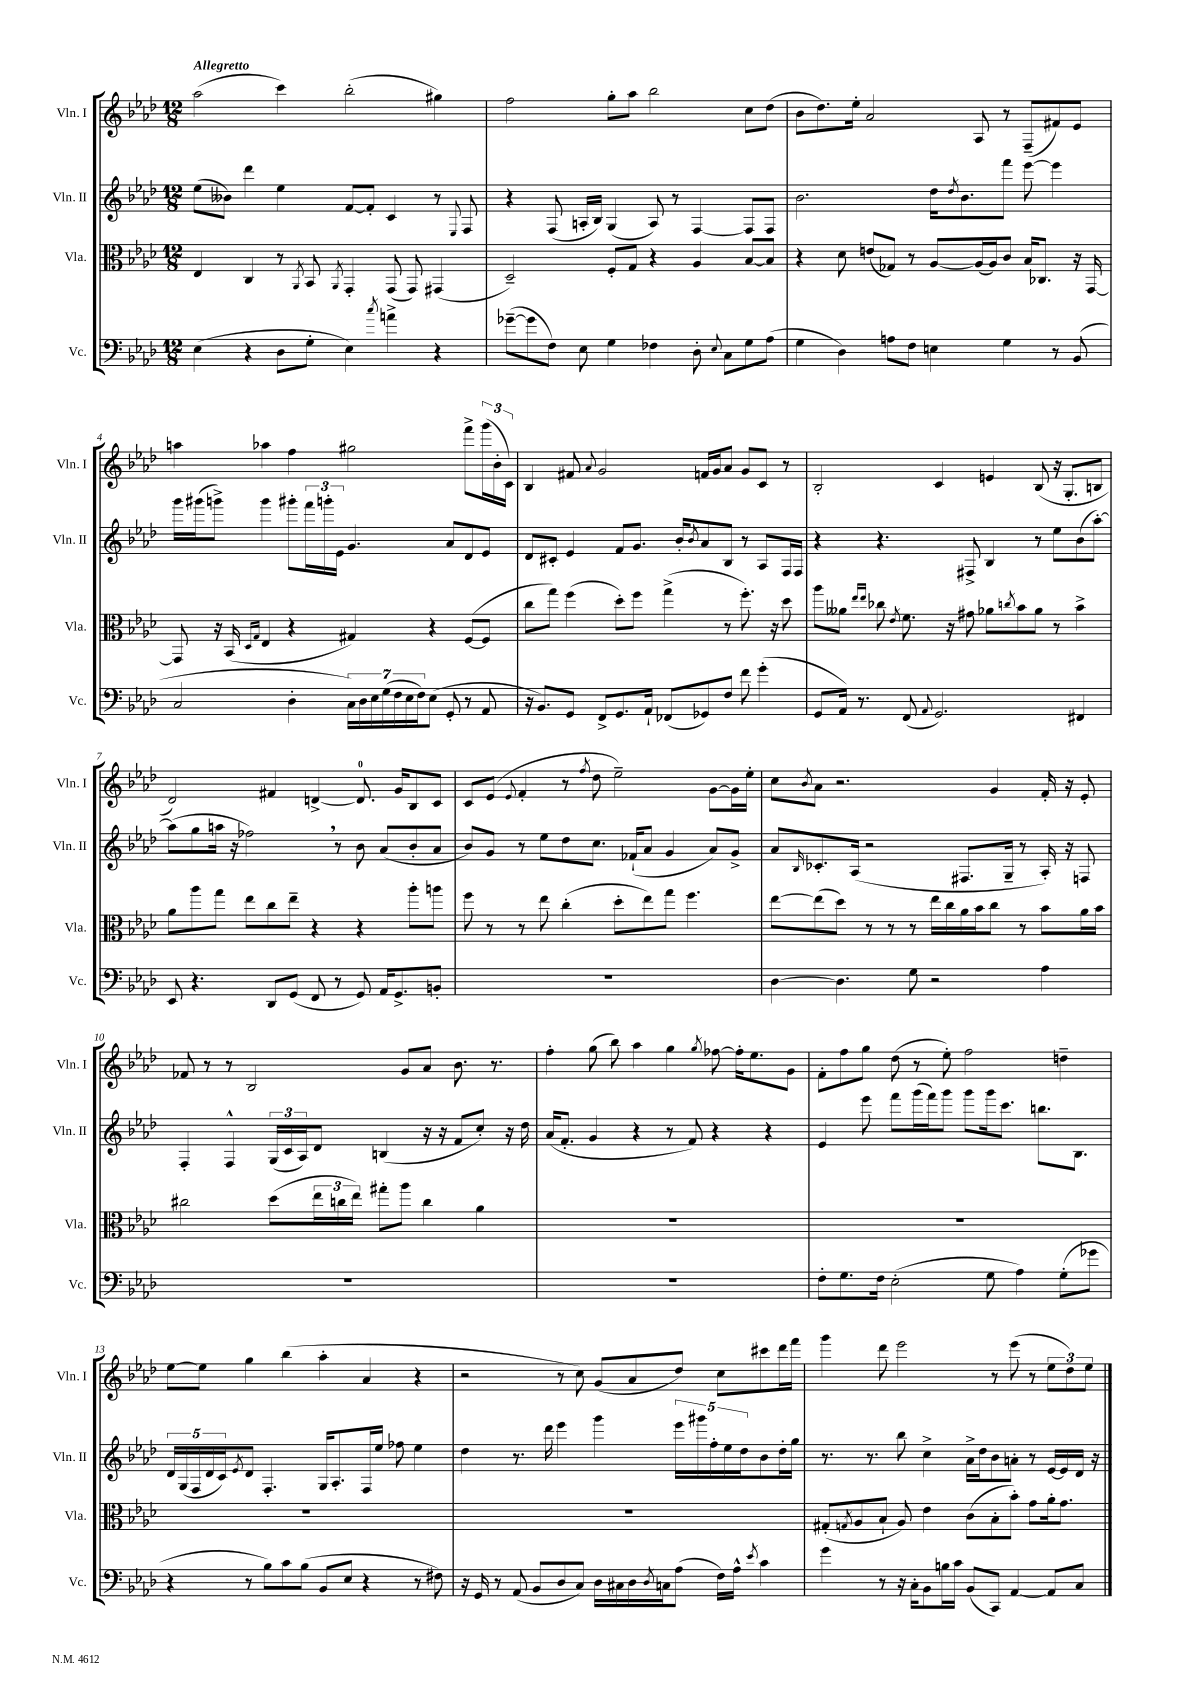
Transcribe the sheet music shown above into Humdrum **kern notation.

**kern	**kern	**kern	**kern
*part4	*part3	*part2	*part1
*staff4	*staff3	*staff2	*staff1
*I"Vc.	*I"Vla.	*I"Vln. II	*I"Vln. I
*I'Vc.	*I'Vla.	*I'Vln. II	*I'Vln. I
*clefF4	*clefC3	*clefG2	*clefG2
*k[b-e-a-d-]	*k[b-e-a-d-]	*k[b-e-a-d-]	*k[b-e-a-d-]
*M12/8	*M12/8	*M12/8	*M12/8
=1	=1	=1	=1
!	!	!	!LO:TX:a:B:t=Allegretto
(4E-\	4E-/	(8ee-\L	(2aa-\
.	.	8b--X\J)	.
4r	4C/	4ddd-\	.
8D-\L	8r	4ee-\	4ccc\)
.	8qAA-/	.	.
8G'\J	8BB-/	.	.
.	8qAA-/	.	.
4E-\)	4GG'/	[8f/L	(2bb-'\
.	.	8f'/J]	.
8qcc/	.	.	.
4an^\	(8GG/	4c/	.
.	8GG/)	.	.
4r	(4GG#X/	8r	4gg#X\)
.	.	8qqE-/	.
.	.	8F/	.
=2	=2	=2	=2
([8g-X~\L	2D-~/)	4r	2ff\
8g-\]	.	.	.
8F\J)	.	(8F/	.
8E-\	.	16An'/LL	.
.	.	16B-/JJ)	.
4G\	8F'/L	(4G/	8gg'\L
.	8G/J	.	8aa-\J
4F-X\	4r	8A/)	2bb-\
.	.	8r	.
8D-'\	4A-/	[4F/	.
8qqE-/	.	.	.
8C\L	.	.	.
8G\	[8B-/L	8F/L]	8cc\L
(8A-\J	8B-/J]	8F/J	(8dd-\J
=3	=3	=3	=3
4G\	4r	2.b-\	8b-\L
.	.	.	8.dd-\)
4D-\)	8d-\	.	.
.	.	.	16ee-'\Jk
.	(8en/L	.	2a-/
8An\L	8G-X/J)	.	.
8F\J	8r	.	.
4En\	[8A-/L	16dd-\KL	.
.	.	8qdd-/	.
.	.	8.b-\	.
.	(16A-/L]	.	8A-/
.	16A-/J)	.	.
4G\	8c/J	8fff\J	8r
.	16B-/KL	[8eee-\	(8F~/L
.	8.C-X/J	.	.
8r	.	4eee-\]	8f#X/)
(8BB-/	16r	.	8e-/J
.	[16GG/	.	.
!!LO:LB:g=z
=4	=4	=4	=4
2C/	8GG/]	16ggg\LL	4aan\
.	.	(16ggg#X\J	.
.	16r	8gggn^\J)	.
.	(16BB-/	.	.
.	16qqD-/LL	.	.
.	16qqG/JJ	.	.
.	4E-/	4ggg\	4aa-X\
4D-'\	4r	8ggg#X'\L	4ff\
.	.	24fff\L	.
.	.	24gggn'\	.
.	.	24e-\JJ	.
28C\LL)	4G#X/)	4.g/	2gg#X\
28D-\	.	.	.
28E-\	.	.	.
(28G\	.	.	.
28F\	.	.	.
28E-\	.	.	.
28F\J)	.	.	.
(8E-\J	4r	.	.
8GG'/	.	8a-/L	.
8r	([8F/L	8d-/	8fff^\L
8AA-/	8F/J]	8e-/J	(24ggg\L
.	.	.	24b-'\
.	.	.	24c\JJ)
=5	=5	=5	=5
16r	8cc\L	8d-/L	4B-/
8.BB-/L)	.	.	.
.	8gg\J)	8c#X'/J	.
8GG/J	(4ff\	4e-/	8f#X/
.	.	.	8qqa-/
8FF^/L	.	.	2g/
8.GG/	8dd-'\L)	8f/L	.
.	8ff\J	8.g/J	.
16AA-`/Jk	.	.	.
(8FF-X/L	(4gg^\	.	.
.	.	16b-'/KL	.
.	.	8qb-/	.
8GG-X/)	.	8a-/	16fn/LL
.	.	.	16g/J
8F/J	8r	8B-/J	8a-/J
8f\	8.ff'\)	8r	8g/L
(4g'\	.	8A-/L	8c/J
.	16r	.	.
.	8dd-\	16F/L	8r
.	.	16F/JJ	.
=6	=6	=6	=6
8GG/L	8aa-\L	4r	2B-'/
16AA-/Jk)	8a--X\J	.	.
8.r	.	.	.
.	16qqee-/LL	.	.
.	16qqee-/JJ	.	.
.	8cc-X\	4.r	.
.	8qe-/	.	.
(8FF/	8.f\	.	.
8qqAA-/	.	.	.
2.GG/)	.	.	4c/
.	16r	.	.
.	8g#X\	8F#X^/	.
.	8a-X\L	4B-/	4en/
.	8qccn/	.	.
.	8b-\	.	.
.	8a-\J	8r	(8B-/
.	8r	8ee-\L	16r
.	.	.	8.G'/L
4FF#X/	4b-^\	(8b-\	.
.	.	[8aa-'\J)	8Bn/J
!!LO:LB:g=z
=7	=7	=7	=7
8EE-/	8a-\L	(8aa-\L]	2d-/)
4.r	8aa-\	8gg\	.
.	8gg\J	16aan\Jk	.
.	.	16r	.
.	8ee-\L	2ff-X,\)	.
8DD-/L	8cc\	.	4f#X/
(8GG/J	8ee-~\J	.	.
8FF/	4r	.	[4dn^/
8r	.	8r	.
8GG/)	4r	8b-\	8.d/]
16AA-/KL	.	(8a-/L	.
8.GG^/	.	.	16g/KL
.	8aa-'\L	8b-'/	8B-/
8BBn'/J	8aan\J	8a-/J	8c/J
=8	=8	=8	=8
1.r	8ff\	8b-/L)	8c/L
.	8r	8g/J	(8e-/J
.	.	.	8qqe-/
.	8r	8r	4f'/
.	8ee-\	8ee-\L	.
.	(4cc'\	8dd-\	8r
.	.	.	8qff/
.	.	8.cc\J	8dd-\
.	8dd-'\L	.	2ee-~\)
.	.	(16f-X`/KL	.
.	8ee-\)	8a-/J	.
.	8gg\J	4g/	.
.	4.ff\	.	.
.	.	8a-/L)	[8g\L
.	.	8g^/J	16g\L]
.	.	.	16ee-'\JJ
=9	=9	=9	=9
[4D-\	[8ee-\L	8a-/L	8cc\L
.	.	16qqB-/	8qb-/
.	(8ee-\]	8.c-X'/	8a-\J
4.D-\]	8dd-\J)	.	2.r
.	.	(16A-/Jk	.
.	8r	2r	.
.	8r	.	.
8G\	8r	.	.
2r	16ee-\LL	.	.
.	16cc\	.	.
.	16a-\	8.F#X/L	.
.	16b-\J	.	.
.	8cc\J	.	4g/
.	.	16G~/Jk	.
.	8r	8r	.
4A-\	8b-\L	16A-'/)	16f'/
.	.	16r	16r
.	16a-\L	8Fn/	8e-'/
.	16b-\JJ	.	.
!!LO:LB:g=z
=10	=10	=10	=10
1.r	2cc#X\	4F'/	8f-X/
.	.	.	8r
.	.	4F^^/	8r
.	.	.	2B-/
.	(8dd-\L	(24G/LL	.
.	.	24c/	.
.	.	24A-/J)	.
.	24ee-\L	8d-/J	.
.	24ccn\	.	.
.	24ee-\JJ)	.	.
.	8gg#X'\L	(4Bn/	.
.	8aa-\J	.	8g/L
.	4cc\	16r	8a-/J
.	.	16r	.
.	.	8f/L	8.b-\
.	4a-\	8cc'/J)	.
.	.	.	8.r
.	.	16r	.
.	.	16dd-\	.
=11	=11	=11	=11
1.r	1.r	(16a-/KL	4ff'\
.	.	8.f'/J	.
.	.	4g/	(8gg\
.	.	.	8bb-\)
.	.	4r	4aa-\
.	.	8r	4gg\
.	.	8f/)	.
.	.	.	8qgg/
.	.	4r	[8ff-X\
.	.	.	16ff-'\KL]
.	.	.	8.ee-\
.	.	4r	.
.	.	.	8g\J
=12	=12	=12	=12
8F'\L	1.r	4e-/	8f'\L
8.G\	.	.	8ff\
.	.	8eee-\	8gg\J
16F\Jk	.	.	.
(2E-'\	.	8fff\L	(8dd-\
.	.	(16ggg\L	8r
.	.	16fff\J)	.
.	.	8ggg\J	8ee-'\)
.	.	8ggg\L	2ff\
8G\	.	16ggg\k	.
.	.	8.ccc\J	.
4A-\)	.	.	.
.	.	8.bbn\L	.
(8G'\L	.	.	4ddn~\
.	.	8.B-\J	.
8g-X\J	.	.	.
!!LO:LB:g=z
=13	=13	=13	=13
4r	1.r	20d-/LL	[8ee-\L
.	.	(20G/	.
.	.	20F/	.
.	.	.	8ee-\J]
.	.	20d-/	.
.	.	20c/J)	.
.	.	8qe-/	.
8r	.	8d-/J	4gg\
8B-\L)	.	4.F'/	.
8c\	.	.	(4bb-\
(8B-\J	.	.	.
8BB-/L	.	16G/KL	4aa-'\
.	.	8.A-'/	.
8E-/J	.	.	.
4r	.	16F/L	4a-/
.	.	16ee-/JJ	.
.	.	8ff-X\	.
8r	.	4ee-\	4r
8F#X\)	.	.	.
=14	=14	=14	=14
16r	1.r	4dd-\	2r
16GG/	.	.	.
8r	.	.	.
(8AA-/	.	8.r	.
8BB-/L	.	.	.
.	.	16ddd-\	.
8D-/	.	4eee-\	8r
8C/J)	.	.	8cc\)
16D-\LL	.	4ggg\	(8g/L
16C#X\	.	.	.
16D-\	.	.	8a-/
8qD-/	.	.	.
16Cn\J	.	.	.
(8A-\J	.	20eee-\LL	8dd-/J)
.	.	20ggg#X\	.
.	.	20ff'\	.
16F\LL)	.	.	8cc\L
.	.	20ee-\	.
16A-^^\JJ	.	.	.
.	.	20dd-\J	.
8qe-/	.	.	.
4c\	.	8b-\	8ccc#X\
.	.	16dd-'\L	16ddd-\L
.	.	16gg\JJ	16fff\JJ
=15	=15	=15	=15
4g\	(8G#X'/L	8.r	4ggg\
.	8qGn/	.	.
.	8A-/	.	.
.	.	8.r	.
8r	8B-`/J	.	8ddd-\
16r	8A-/)	8bb-\	2eee-\
16C'\KL	.	.	.
8BB-\	4e-\	4cc^\	.
16Bn\L	.	.	.
16c\JJ	.	.	.
(8BB-/L	(8c\L	16a-^\LL	.
.	.	16dd-\J	.
8CC/J)	8B-'\	8b-\	8r
[4AA-/	8b-'\J)	8an'\J	(8eee-\
.	8g\L	8r	8r
8AA-/L]	16a-'\k	[16e-/LL	12ee-\L
.	8.g\J	16e-/]	.
.	.	.	12dd-\)
8C/J	.	16d-/JJ	.
.	.	.	12ee-\J
.	.	16r	.
==	==	==	==
*-	*-	*-	*-
